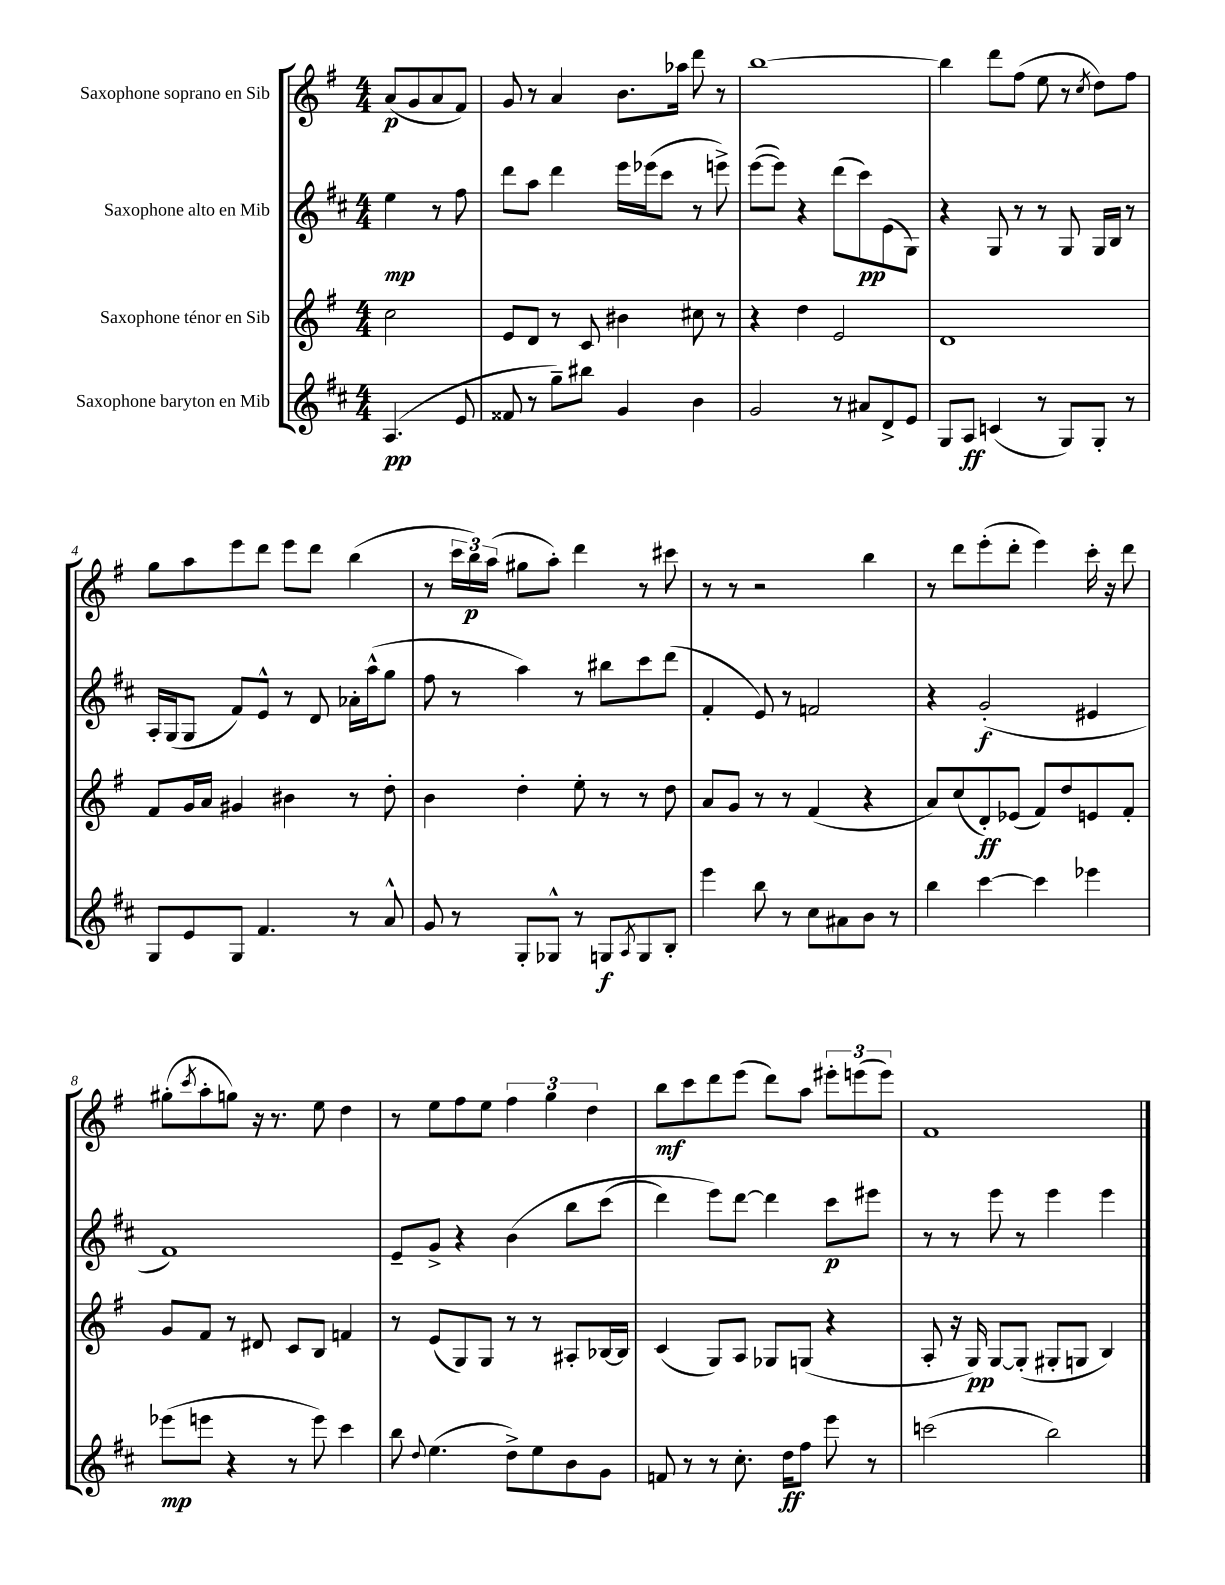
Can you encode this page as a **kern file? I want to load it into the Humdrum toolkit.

**kern	**kern	**kern	**kern
*staff4	*staff3	*staff2	*staff1
*clefG2	*clefG2	*clefG2	*clefG2
*k[f#c#]	*k[f#]	*k[f#c#]	*k[f#]
*M4/4	*M4/4	*M4/4	*M4/4
(4.A/	2cc\	4ee\	(8a/L
.	.	.	8g/
.	.	8r	8a/
8e/	.	8ff#\	8f#/J)
=	=	=	=
8f##/	8e/L	8ddd\L	8g/
8r	8d/J	8aa\J	8r
8gg~\L)	8r	4ddd\	4a/
8bb#\J	8c/	.	.
4g/	4b#\	16eee\LL	8.b\L
.	.	(16eee-\J	.
.	.	8ccc#\J	.
.	.	.	16aa-\Jk
4b\	8cc#\	8r	8ddd\
.	8r	8eee^\)	8r
=	=	=	=
2g/	4r	([8eee\L	[1bb
.	.	8eee\]J)	.
.	4dd\	4r	.
8r	2e/	(8ddd\L	.
8a#/L	.	8ccc#\)	.
8d^/	.	(8e\	.
8e/J	.	8G\J)	.
=	=	=	=
8G/L	1d	4r	4bb\]
8A/J	.	.	.
(4c/	.	8G/	8ddd\L
.	.	8r	(8ff#\J
8r	.	8r	8ee\
8G/L)	.	8G/	8r
.	.	.	8qcc/
8G'/J	.	16G/LL	8dd\L)
.	.	16B/JJ	.
8r	.	8r	8ff#\J
=	=	=	=
8G/L	8f#/L	16A'/LL	8gg\L
.	.	(16G/J	.
8e/	16g/L	8G/J	8aa\
.	16a/JJ	.	.
8G/J	4g#/	8f#/L)	8eee\
4.f#/	.	8e^^/J	8ddd\J
.	4b#\	8r	8eee\L
.	.	8d/	8ddd\J
8r	8r	16a-'\LL	(4bb\
.	.	(16aa^^\J	.
8a^^/	8dd'\	8gg\J	.
=	=	=	=
8g/	4b\	8ff#\	8r
8r	.	8r	24ccc\LL
.	.	.	24bb\)
.	.	.	(24aa\JJ
8G'/L	4dd'\	4aa\)	8gg#\L
8G-^^/J	.	.	8aa'\J)
8r	8ee'\	8r	4ddd\
8G/L	8r	8bb#\L	.
8qA/	.	.	.
8G/	8r	8ccc#\	8r
8B'/J	8dd\	(8ddd\J	8ccc#\
=	=	=	=
4eee\	8a/L	4f#'/	8r
.	8g/J	.	8r
8bb\	8r	8e/)	2r
8r	8r	8r	.
8cc#\L	(4f#/	2f/	.
8a#\	.	.	.
8b\J	4r	.	4bb\
8r	.	.	.
=	=	=	=
4bb\	8a/L)	4r	8r
.	(8cc/	.	8ddd\L
[4ccc#\	8d'/)	(2g'/	(8eee'\
.	(8e-/J	.	8ddd'\J
4ccc#\]	8f#/L)	.	4eee\)
.	8dd/	.	.
4eee-\	8e/	4e#/	16ccc'\
.	.	.	16r
.	8f#'/J	.	8ddd\
=	=	=	=
(8eee-\L	8g/L	1f#)	(8gg#'\L
.	.	.	8qccc/
8eee\J	8f#/J	.	8aa'\
4r	8r	.	8gg\J)
.	8d#/	.	16r
.	.	.	8.r
8r	8c/L	.	.
8eee\)	8B/J	.	8ee\
4ccc#\	4f/	.	4dd\
=	=	=	=
8bb\	8r	8e~/L	8r
8qqdd/	.	.	.
(4.ee\	(8e/L	8g^/J	8ee\L
.	8G/)	4r	8ff#\
.	8G/J	.	8ee\J
8dd^\L)	8r	&(4b\	6ff#\
8ee\	8r	.	.
.	.	.	6gg\
8b\	8A#'/L	8bb\L	.
.	.	.	6dd\
8g\J	[16B-/L	(8ccc#\J	.
.	16B-/]JJ	.	.
=	=	=	=
8f/	(4c/	4ddd\)	8bb\L
8r	.	.	8ccc\
8r	8G/L)	8eee\L&)	8ddd\
8.cc#'\	8A/J	[8ddd\J	(8eee\J
.	8G-/L	4ddd\]	8ddd\L)
16dd\LK	.	.	.
8ff#\J	(8G/J	.	8aa\J
8eee\	4r	8ccc#\L	12eee#'\L
.	.	.	(12eee\
8r	.	8eee#\J	.
.	.	.	12eee\J)
=	=	=	=
(2ccc\	8A'/	8r	1f#
.	16r	8r	.
.	16G/)	.	.
.	[8G/L	8eee\	.
.	(8G'/]J	8r	.
2bb\)	8G#'/L	4eee\	.
.	8G/J	.	.
.	4B/)	4eee\	.
==	==	==	==
*-	*-	*-	*-
